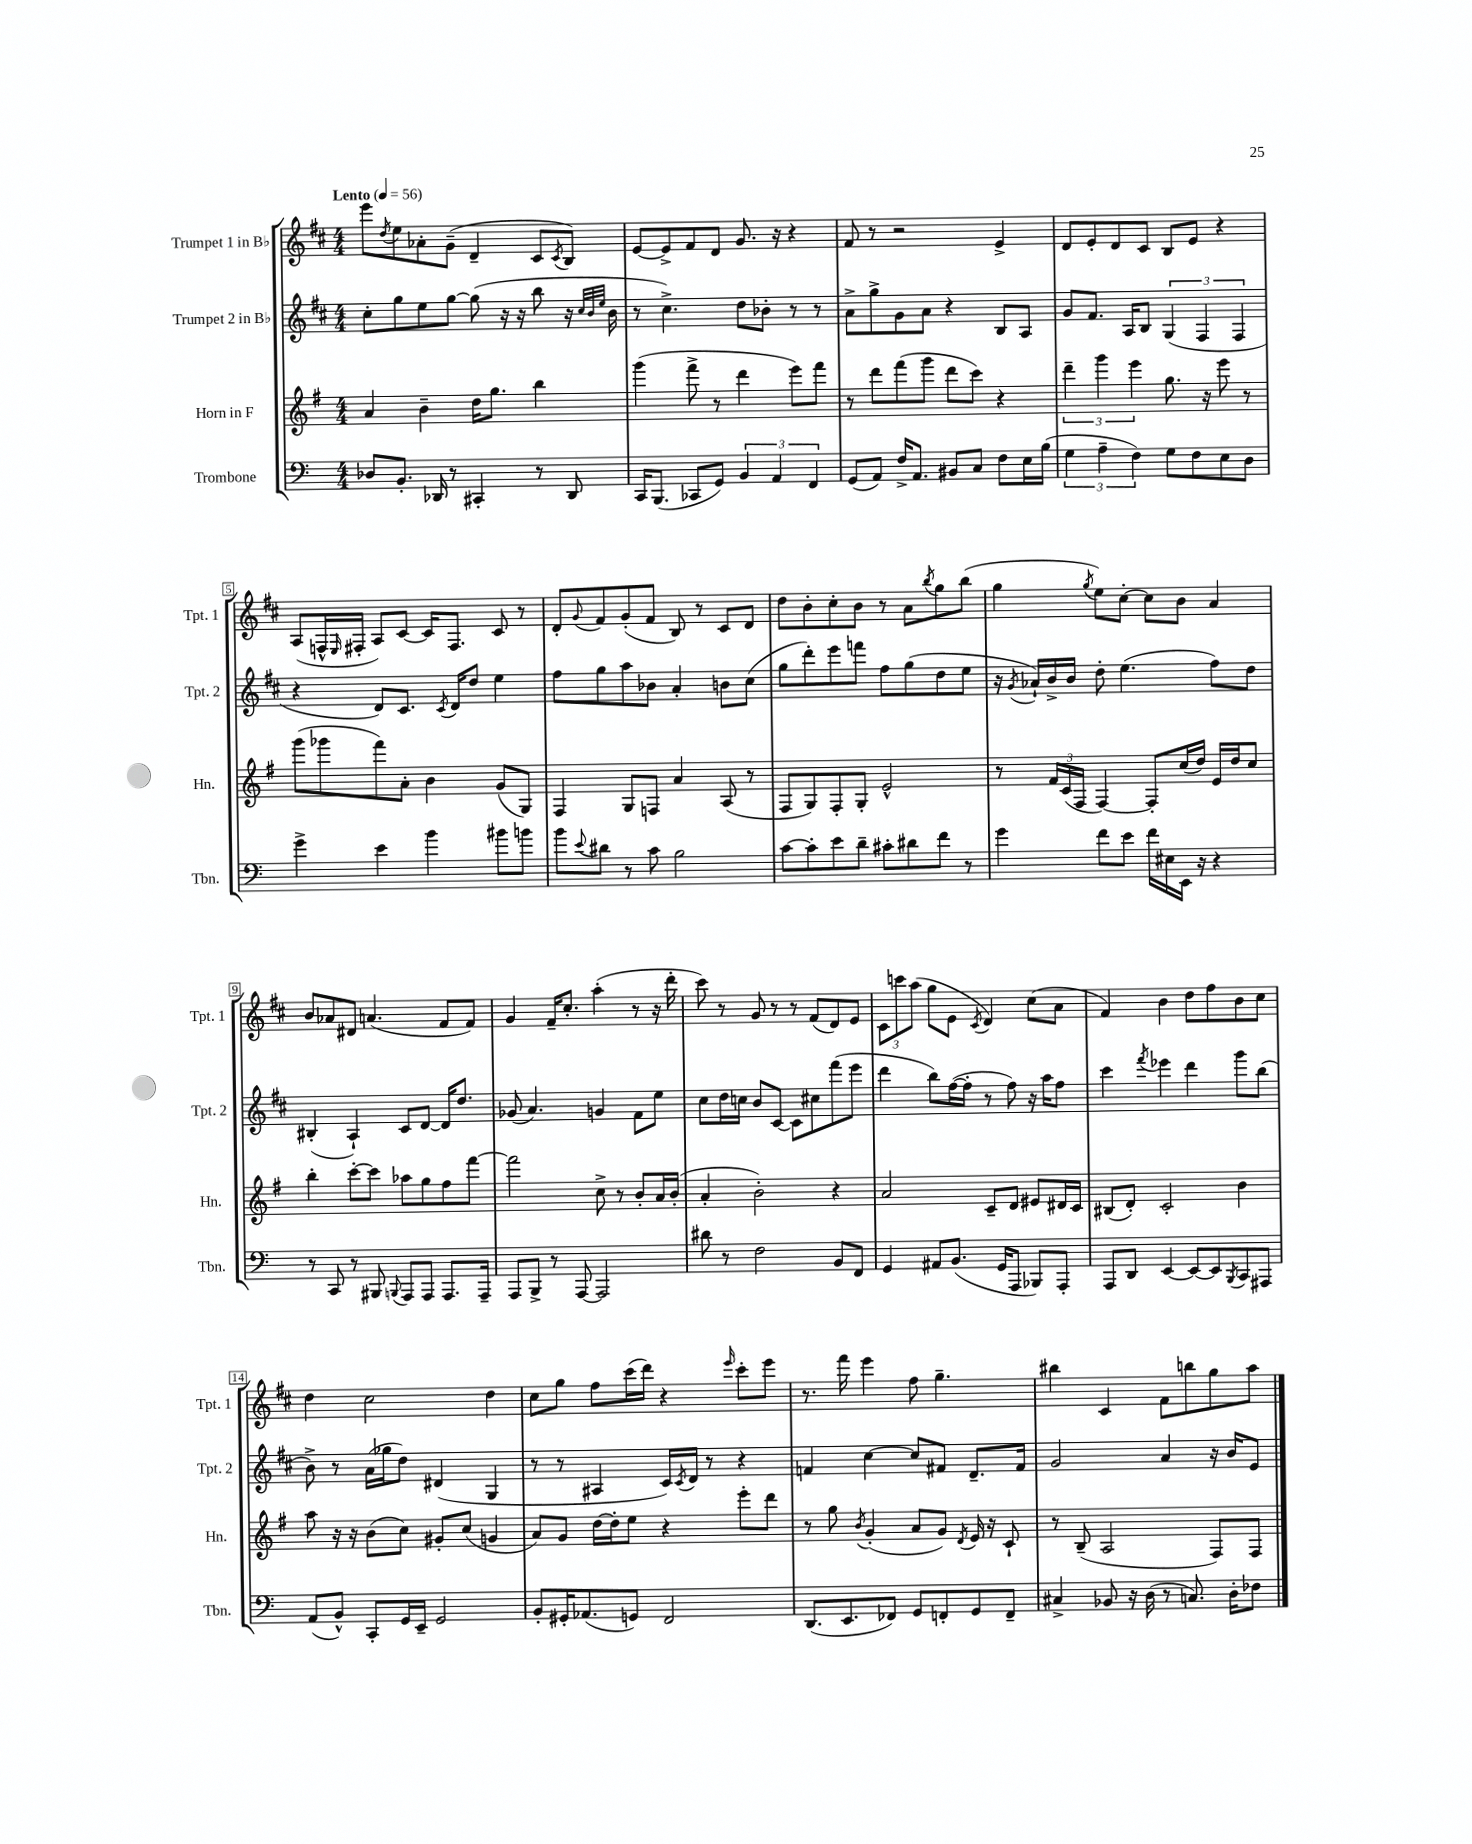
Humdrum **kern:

**kern	**kern	**kern	**kern
*part4	*part3	*part2	*part1
*staff4	*staff3	*staff2	*staff1
*I"Trombone	*I"Horn in F	*I"Trumpet 2 in B♭	*I"Trumpet 1 in B♭
*I'Tbn.	*I'Hn.	*I'Tpt. 2	*I'Tpt. 1
*clefF4	*clefG2	*clefG2	*clefG2
*k[]	*k[f#]	*k[f#c#]	*k[f#c#]
*M4/4	*M4/4	*M4/4	*M4/4
*MM56	*MM56	*MM56	*MM56
=1	=1	=1	=1
!	!	!	!LO:TX:a:B:t=Lento
8D-X/L	4a/	8cc#'\L	8eee\L
.	.	.	8qdd/
8.BB'/J	.	8gg\	8ee\
.	4b~\	8ee\	8a-X'\
16DD-X/	.	.	.
8r	.	[8gg\J	(8g~\J
4CC#X'/	16dd\KL	(8gg\]	4d~/
.	8.gg\J	.	.
.	.	16r	.
.	.	16r	.
8r	4bb\	8bb\	8c#/L
.	.	.	8qc#/
8DD-/	.	16r	8B/J)
.	.	32qqcc#/LLL	.
.	.	32qqb/	.
.	.	32qqee/JJJ	.
.	.	16b\	.
=2	=2	=2	=2
16CC/KL	(4ggg\	8r	[8e/L
(8.BBB/J	.	.	.
.	.	4.cc#^\)	8e^/]
8CC-X/L	8fff#^\	.	8f#/
8GG/J)	8r	.	8d/J
6BB/	4ddd\	8dd\L	8.g/
.	.	8b-X'\J	.
6AA/	.	.	.
.	.	.	16r
.	8eee\L)	8r	4r
6FF/	.	.	.
.	8fff#\J	8r	.
=3	=3	=3	=3
(8GG/L	8r	8a^\L	8f#/
8AA/J)	8ddd\L	8gg^\	8r
16F^/KL	(8fff#\	8g\	2r
8.AA/J	.	.	.
.	8ggg\J	8a\J	.
8BB#X/L	8ddd\L	4r	.
8C/J	8ccc\J)	.	.
8F\L	4r	8B/L	4e^/
16E\L	.	8A/J	.
(16B\JJ	.	.	.
=4	=4	=4	=4
6G\	6ddd~\	8g/L	8d/L
.	.	8.f#/J	8e'/
6A~\	6ggg\	.	.
.	.	.	8d/
.	.	16A/KL	.
6F\)	6eee\	.	.
.	.	8B/J	8c#/J
8G\L	8.gg\	(6G/	8B/L
8F\	.	.	8e/J
.	.	6F#/	.
.	16r	.	.
8E\	8eee\	.	4r
.	.	6F#/	.
8D\J	8r	.	.
!!LO:LB:g=z
=5	=5	=5	=5
4g^\	(8ggg\L	4r	(8A/L
.	8ggg-X\	.	16Fn^^/L
.	.	.	16qqE/
.	.	.	16F#X'/JJ
4e\	8fff#\)	8d/L)	8A/L)
.	8a'\J	8.c#/J	[8c#/J
4b\	4b\	.	16c#/KL]
.	.	8qc#/	.
.	.	16d/KL	8.F#/J
.	.	8dd/J	.
8b#X\L	(8g/L	4ee\	8c#/
8bn\J	8G/J)	.	8r
=6	=6	=6	=6
8b\L	4F#/	8ff#\L	8d'/L
8qqe/	.	.	8qqg/
8d#X\J	.	8gg\	8f#/
8r	8G/L	8aa\	(8g'/
8c\	8Fn/J	8b-X\J	8f#/J
2B\	4a/	4a'/	8B/)
.	.	.	8r
.	(8A/	8bn\L	8c#/L
.	8r	(8cc#\J	8d/J
=7	=7	=7	=7
[8c\L	8F#/L	8gg\L	8dd\L
8c'\]	8G/)	8ddd'\)	8b'\
8e\	8F#'/	8eee\	8cc#'\
8d~\J	8G'/J	8fffn\J	8b\J
8c#X'\L	2e^^/	8ff#\L	8r
8d#X\	.	(8gg\	8a\L
.	.	.	8qbb/
8f\J	.	8dd\	8gg\
8r	.	8ee\J	(8bb\J
=8	=8	=8	=8
4g\	8r	16r	4gg\
.	.	8qg/	.
.	.	16a-X`/LL)	.
.	24f#/LL	16b^/	.
.	(24c/	.	.
.	.	16b/JJ	.
.	24F#/JJ	.	.
.	.	.	8qgg/
8f\L	[4F#/)	8dd'\	8ee\L)
8e\J	.	(4.ee\	[8cc#'\J
16f\LL	8F#'/L]	.	8cc#\L]
16E#X\	.	.	.
16EE\JJ	(16cc/L	.	8b\J
16r	16dd/JJ)	.	.
4r	16e/LL	8ff#\L)	4a/
.	16dd/J	.	.
.	8cc/J	8dd\J	.
!!LO:LB:g=z
=9	=9	=9	=9
8r	4bb'\	(4B#X'/	8b/L
8CC/	.	.	8a-X/
8r	[8ccc'\L	4A`/)	8d#X/J
8BBB#X/	8ccc\J]	.	(4.an/
8qqBBBn/	.	.	.
8AAA/L	8aa-X\L	8c#/L	.
8AAA/J	8gg\	[8d/J	.
8.AAA/L	8ff#\	16d/KL]	8f#/L
.	.	8.dd/J	.
.	[8fff#\J	.	8f#/J)
16AAA~/Jk	.	.	.
=10	=10	=10	=10
8AAA/L	2fff#\]	(8g-X/	4g/
8BBB^/J	.	4.a/)	.
8r	.	.	16f#~/KL
.	.	.	8.cc#'/J
[8AAA/	.	.	.
2AAA/]	8cc^\	4gn/	(4aa'\
.	8r	.	.
.	8b'/L	8f#\L	8r
.	16a/L	8ee\J	16r
.	(16b'/JJ	.	16ddd'\
=11	=11	=11	=11
8d#X\	4a'/	8cc#\L	8ccc#\)
8r	.	16dd\L	8r
.	.	16ccn\JJ	.
2F\	2b'\)	8b/L	8g/
.	.	[8c#/J	8r
.	.	8c#\L]	8r
.	.	8cc#X\	(8f#/L
8BB/L	4r	(8fff#\	8d/)
8FF/J	.	8eee\J	8e/J
=12	=12	=12	=12
4GG/	2a/	4ddd\	12c#\L
.	.	.	12cccn\
.	.	.	(12aa\J
8AA#X/L	.	8bb\L)	8gg\L
(8.BB/J	.	([16ff#\L	8e\J
.	.	16ff#'\JJ]	.
.	.	.	8qc#/
.	8c~/L	8r	4d/)
16GG/KL	.	.	.
8AAA/J	8d/J	8ff#\)	.
8BBB-X/L)	8e#X/L	16r	(8cc#\L
.	.	16aa\KL	.
8AAA'/J	16d#X/L	8ff#\J	8a\J
.	16c/JJ	.	.
=13	=13	=13	=13
8AAA/L	(8B#X/L	4ccc#\	4f#/)
8DD/J	8d'/J)	.	.
.	.	8qfff#/	.
[4EE/	2c'/	4eee-X\	4b\
8EE/L_	.	4ddd\	8dd\L
8EE/]	.	.	8ff#\
8qBBB/	.	.	.
8CC/	4b\	8ggg\L	8b\
8AAA#X/J	.	(8bb\J	8cc#\J
!!LO:LB:g=z
=14	=14	=14	=14
(8AA/L	8aa\	8b^\)	4dd\
8BB^^/J)	16r	8r	.
.	16r	.	.
8CC'/L	(8b\L	(16a\LL	2cc#\
.	.	16gg-X\J	.
16GG/L	8cc\J)	8dd\J)	.
16EE~/JJ	.	.	.
2GG/	8g#X'/L	(4d#X/	.
.	(8cc/J	.	.
.	4gn/	4G/	4dd\
=15	=15	=15	=15
8BB'/L	8a/L)	8r	8cc#\L
16GG#X'/K	8g/J	8r	8gg\J
(8.AA-X/	.	.	.
.	[16dd\LL	4A#X/	8ff#\L
.	16dd'\J]	.	.
8GGn/J)	8ee\J	.	(16ccc#\L
.	.	.	16ddd\JJ)
2FF/	4r	16c#/LL)	4r
.	.	8qc#/	.
.	.	16d/JJ	.
.	.	8r	.
.	.	.	16qqeee/
.	8eee'\L	4r	8ccc#'\L
.	8ddd\J	.	8eee\J
=16	=16	=16	=16
(8.DD/L	8r	4fn/	8.r
.	8gg\	.	.
8.EE/	.	.	16fff#\
.	8qb/	.	.
.	(4g'/	[4cc#\	4eee\
8FF-X/J)	.	.	.
8GG/L	8a/L	8cc#/L]	8ff#\
8FFn'/	8g/J)	8f#X/J	4.gg~\
.	8qd/	.	.
8GG/	16e/	8.d~/L	.
.	16r	.	.
8FF~/J	8c`/	.	.
.	.	16f#/Jk	.
=17	=17	=17	=17
4C#X^/	8r	2g/	4bb#X\
.	(8B~/	.	.
8BB-X/	2A/	.	4c#/
16r	.	.	.
(16D\	.	.	.
8r	.	4a/	8f#\L
8.Cn/)	.	.	8bbn\
.	8F#/L)	16r	8gg\
16D'\KL	.	16b/KL	.
8F-X\J	8F#/J	8e/J	8aa\J
==	==	==	==
*-	*-	*-	*-
